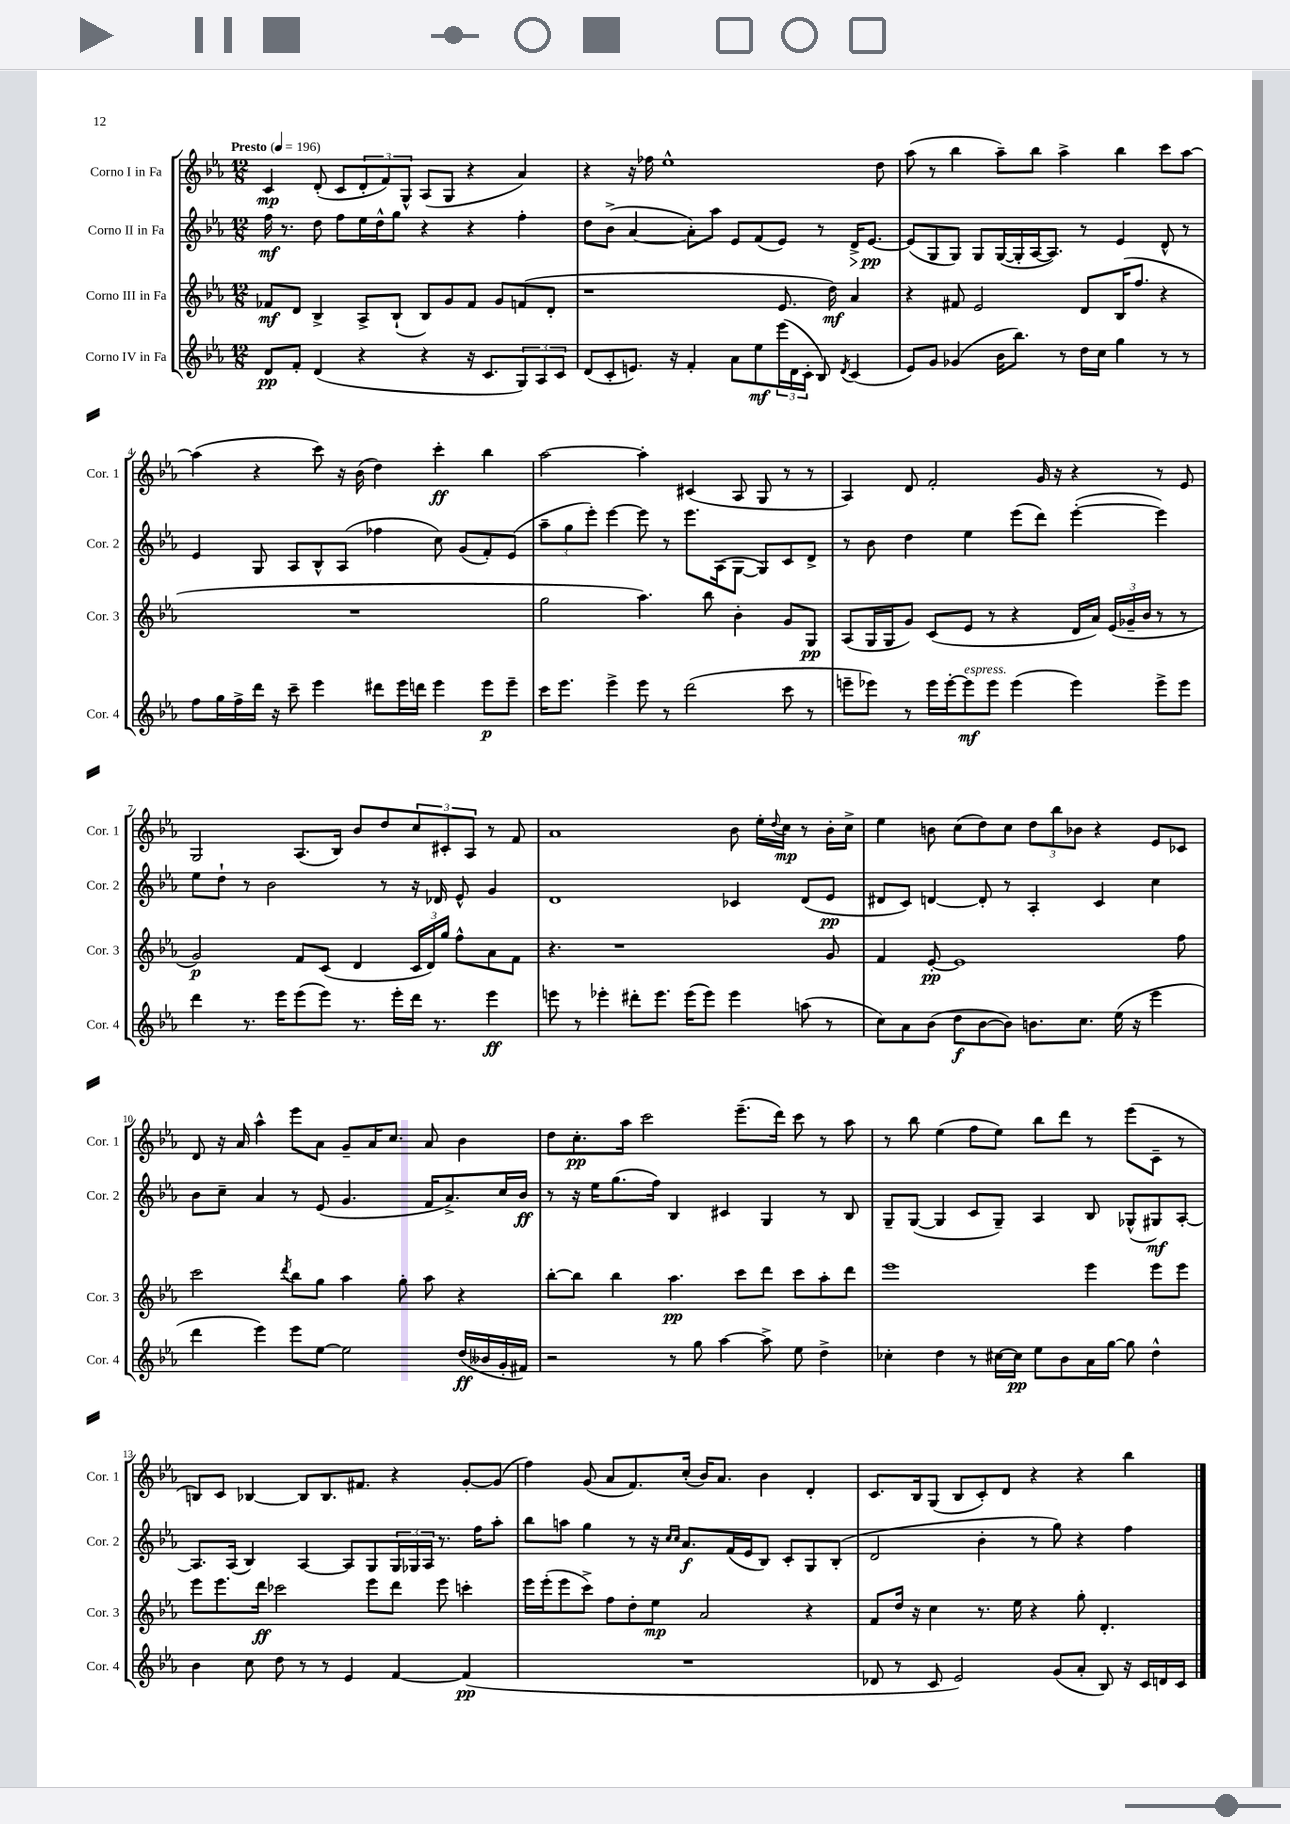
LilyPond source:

<<
\new StaffGroup <<
\new Staff = "s0" \with { instrumentName = "Corno I in Fa" shortInstrumentName = "Cor. 1" } {
    \clef treble \key ees \major \numericTimeSignature \time 12/8 \tempo "Presto" 4 = 196
    c'4\mp d'8-.( c'8 \tuplet 3/2 { d'8-. f'8) g8-^ } aes8( g8 r4 aes'4) |
    r4 r16 fes''16 ees''1-^ d''8 |
    aes''8( r8 bes''4 aes''8--) bes''8 aes''4-> bes''4 c'''8 aes''8~ |
    aes''4( r4 c'''8) r16 bes'16( d''4) c'''4-.\ff bes''4 |
    aes''2~ aes''4-. cis'4( aes8 g8 r8 r8 |
    aes4) d'8 f'2-. g'16 r16 r4 r8 ees'8 |
    g2 aes8.( bes16) bes'8 d''8 \tuplet 3/2 { c''8 cis'8-. aes8 } r8 f'8 |
    aes'1 bes'8 ees''16-. \appoggiatura { d''8 } c''16\mp r8 bes'16-. c''16-> |
    ees''4 b'8 c''8( d''8) c''8 \tuplet 3/2 { d''8 bes''8 bes'8 } r4 ees'8 ces'8 |
    d'8 r16 aes'16 aes''4-^ ees'''8 aes'8 g'8-- aes'16 c''8. aes'8 bes'4 |
    d''8 c''8.-.\pp aes''16 c'''2 ees'''8.--( d'''16) c'''8 r8 aes''8 |
    r8 bes''8 ees''4( f''8 ees''8) bes''8 d'''8 r8 ees'''8( c'8-- r8 |
    b8) c'8 bes4~ bes8 bes8. fis'8. r4 g'8~-. g'8( |
    f''4) g'8( aes'8 f'8.) c''16-.( bes'16) aes'8. bes'4 d'4-. |
    c'8. bes16 g8( bes8 c'8-.) d'8 r4 r4 bes''4 \bar "|." |
}
\new Staff = "s1" \with { instrumentName = "Corno II in Fa" shortInstrumentName = "Cor. 2" } {
    \clef treble \key ees \major \numericTimeSignature \time 12/8
    f''16\mf r8. d''8 f''8 ees''16 d''16-^ g''8 r4 r4 f''4-. |
    d''8 bes'8->( aes'4~ aes'8-.) aes''8 ees'8 f'8( ees'8) r8 d'16->\> ees'8.~\pp\! |
    ees'8( g8 g8) g8 g16~( g16-. aes16~ aes8.) r8 ees'4 d'8-^ r8 |
    ees'4 g8 aes8 bes8-^ aes8( fes''4 c''8) g'8( f'8-.) ees'8( |
    \tuplet 3/2 { aes''8-- g''8 ees'''8-.) } ees'''4~ ees'''8 r8 ees'''8. aes16( g8~ g8) c'8 d'8-> |
    r8 bes'8 d''4 ees''4 ees'''8( d'''8) ees'''4~-.( ees'''4) |
    ees''8 d''8-! r8 bes'2 r8 r16 des'16 ees'8-^ g'4 |
    d'1 ces'4 d'8( ees'8\pp |
    dis'8 c'8) d'4~ d'8-. r8 aes4-. c'4 c''4 |
    bes'8 c''8-- aes'4 r8 ees'8( g'4. f'16 aes'8.->) c''16 bes'16\ff |
    r8 r16 ees''16 g''8.( f''16) bes4 cis'4 g4 r8 bes8 |
    g8-- g8~( g4 c'8 g8--) aes4 bes8 ges8-^( gis8\mf) aes8~-. |
    aes8. aes16( bes4) aes4~ aes8 g8 \tuplet 3/2 { g16 ges16 aes16 } r8. f''16 aes''8-. |
    bes''8 a''8 g''4 r8 r16 \grace { c''16 c''16 } aes'8.\f f'16( ees'16 bes8) c'8-. g8 bes8-.( |
    d'2 bes'4-. r8 g''8) r4 f''4 \bar "|." |
}
\new Staff = "s2" \with { instrumentName = "Corno III in Fa" shortInstrumentName = "Cor. 3" } {
    \clef treble \key ees \major \numericTimeSignature \time 12/8
    fes'8\mf d'8 bes4-> aes8-> bes8-!( bes8) g'8 fes'8 g'8 f'8( d'8-. |
    r1 ees'8. d''16\mf) aes'4 |
    r4 fis'8 ees'2 d'8 bes16( f''8. r4 |
    R1. |
    g''2 aes''4.) bes''8 bes'4-. g'8 g8\pp |
    aes8( g16 g16 g'8) c'8( ees'8 r8 r4 d'16 aes'16) \tuplet 3/2 { ees'16( ges'16-- bes'16 } r8 r8 |
    g'2\p) f'8 c'8( d'4 \tuplet 3/2 { c'16 d'16) g''16 } f''8-^ aes'8 f'8 |
    r4. r1 g'8 |
    f'4 ees'8~-.\pp ees'1 f''8 |
    c'''2 \acciaccatura { d'''8 } bes''8 g''8 aes''4 g''8-. aes''8 r4 |
    bes''8~-. bes''8 bes''4 aes''4.\pp c'''8 d'''8 c'''8 aes''8-. d'''8 |
    ees'''1 ees'''4 ees'''8 ees'''8 |
    ees'''8 ees'''8. d'''16\ff ces'''2 ees'''8 d'''8 ees'''8 c'''4-. |
    ees'''16 ees'''16-.( ees'''8 c'''8->) f''8 d''8-. ees''8\mp aes'2 r4 |
    f'8 d''16 r16 c''4 r8. ees''16 r4 g''8-. d'4.-. \bar "|." |
}
\new Staff = "s3" \with { instrumentName = "Corno IV in Fa" shortInstrumentName = "Cor. 4" } {
    \clef treble \key ees \major \numericTimeSignature \time 12/8
    d'8\pp f'8-. d'4( r4 r4 r16 c'8. \tuplet 3/2 { g8) aes8 c'8 } |
    d'8( c'8-. e'8.) r16 f'4-. aes'8 ees''8\mf \tuplet 3/2 { ees'''16( d'16 c'16-. } bes8) \acciaccatura { d'8 } c'4( |
    ees'8) g'8 ges'4( bes'16 bes''8.) r8 d''16 c''16 g''4 r8 r8 |
    f''8 g''16 f''16-> d'''16 r16 c'''8-- ees'''4 dis'''8 ees'''16 d'''16 ees'''4 ees'''8\p ees'''8-- |
    c'''16 ees'''8. ees'''4-> ees'''8 r8 d'''2( c'''8 r8 |
    e'''8-- ees'''8) r8 ees'''16 ees'''16~-. ees'''8\mf^\markup { \italic "espress." } ees'''8 ees'''4( ees'''4) ees'''8-> ees'''8 |
    d'''4 r8. ees'''16 ees'''8( ees'''8) r8. ees'''16-. d'''16 r8. ees'''4\ff |
    e'''8 r8 ees'''4-. dis'''8-. ees'''8. ees'''16( ees'''8) ees'''4 a''8( r8 |
    c''8) aes'8 bes'8( d''8\f bes'8~ bes'8) b'8. c''8. ees''16( r16 ees'''4 |
    d'''4 ees'''4) ees'''8 ees''8~ ees''2 d''16\ff( beses'16 g'16-. fis'16) |
    r2 r8 g''8 aes''4~ aes''8-> ees''8 d''4-> |
    ces''4-. d''4 r8 cis''16~ cis''16\pp ees''8 bes'8 aes'16 g''16~ g''8 d''4-^ |
    bes'4 c''8 d''8 r8 r8 ees'4 f'4~ f'4\pp( |
    R1. |
    des'8 r8 c'8 ees'2) g'8( aes'8-. bes8) r16 c'16 d'16 c'16 \bar "|." |
}
>>
>>
